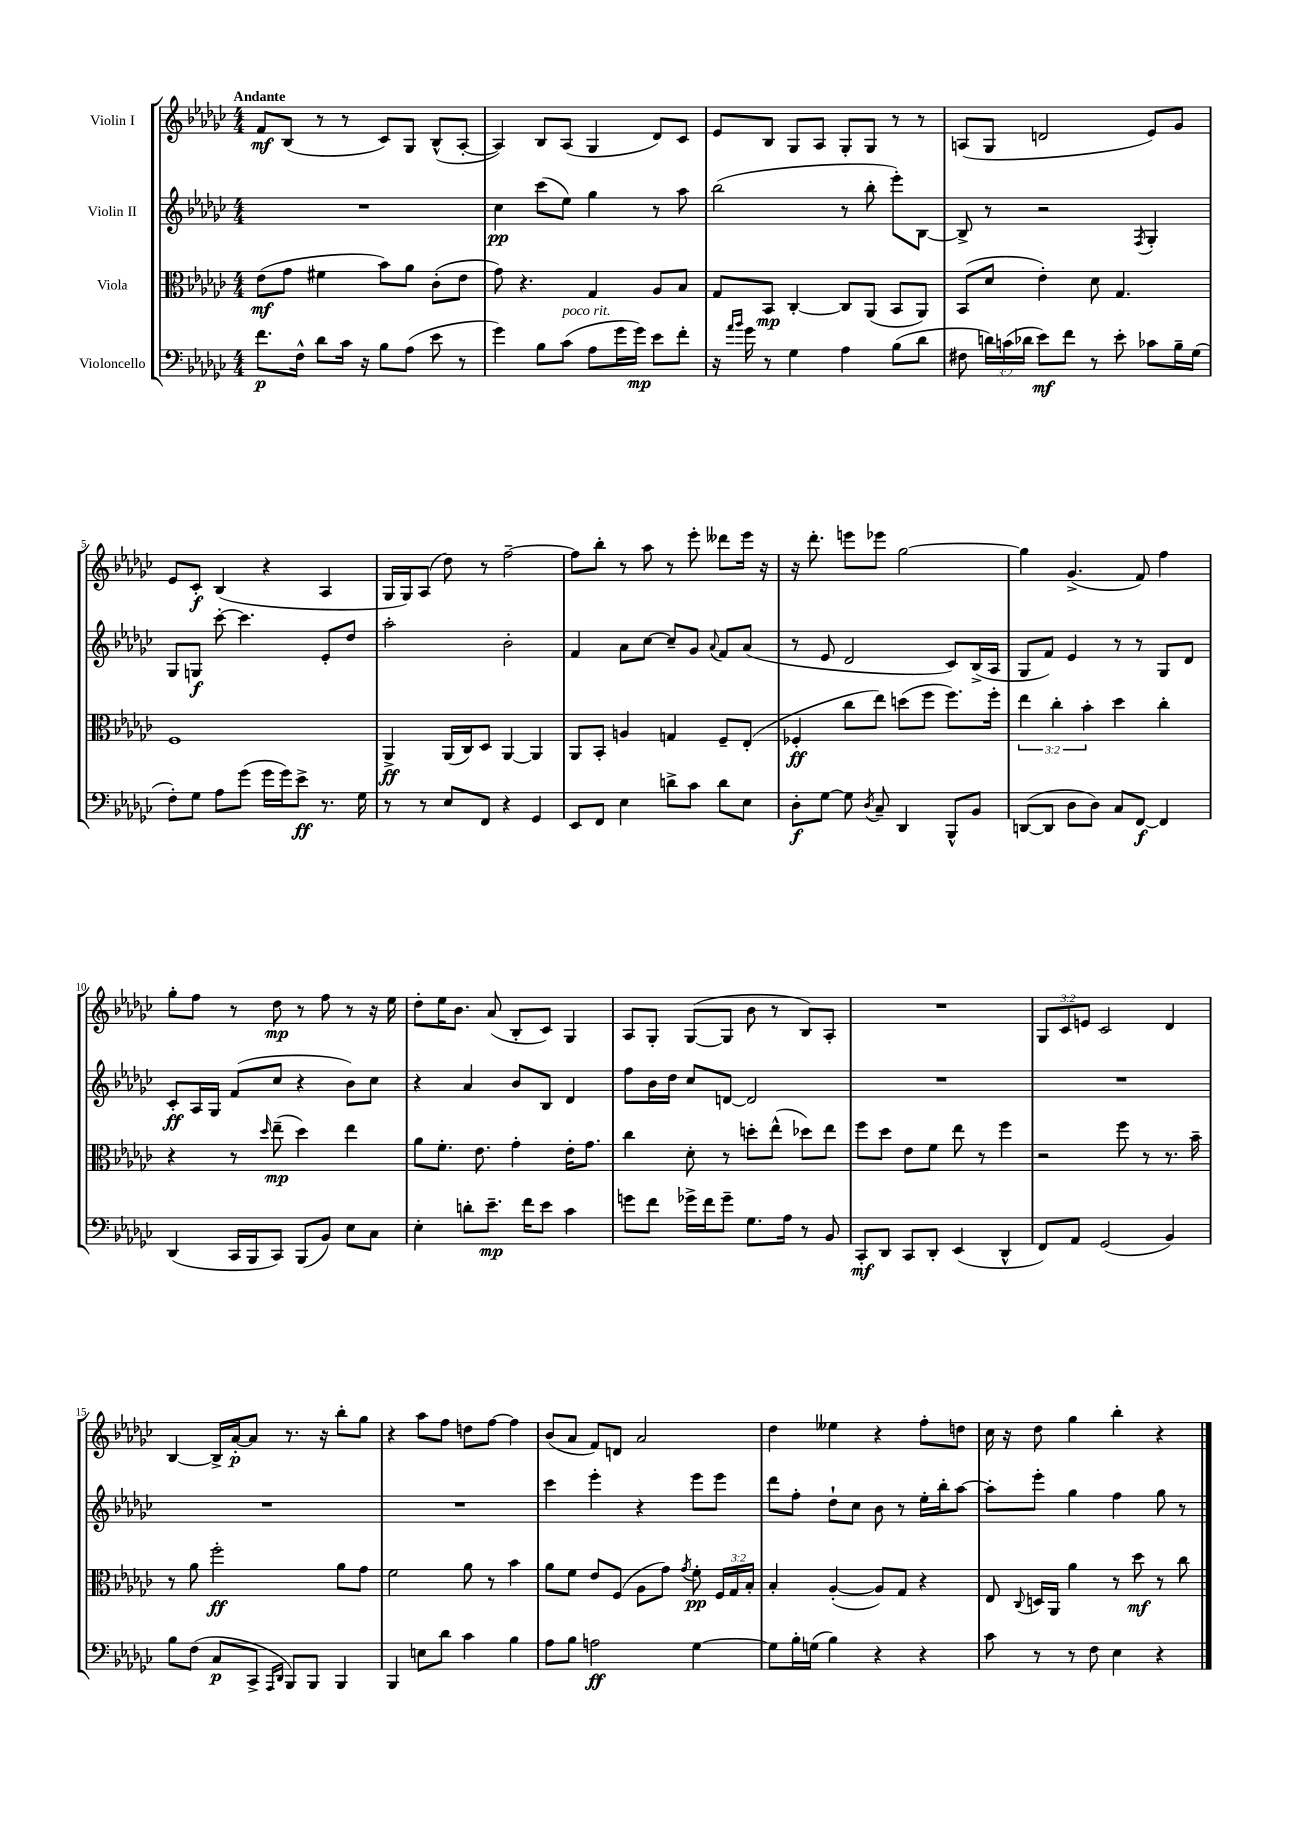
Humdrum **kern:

**kern	**kern	**kern	**kern
*staff4	*staff3	*staff2	*staff1
*clefF4	*clefC3	*clefG2	*clefG2
*k[b-e-a-d-g-c-]	*k[b-e-a-d-g-c-]	*k[b-e-a-d-g-c-]	*k[b-e-a-d-g-c-]
*M4/4	*M4/4	*M4/4	*M4/4
8.f	(8e-	1r	8f
.	8g-	.	(8B-
16F^^	.	.	.
8d-	4f#	.	8r
16c-	.	.	8r
16r	.	.	.
8B-	8b-)	.	8c-)
(8A-	8a-	.	8G-
8e-	(8c-'	.	(8B-^^
8r	8e-	.	[8A-'
=	=	=	=
4g-)	8g-)	4cc-	4A-])
.	4.r	.	.
8B-	.	(8ccc-	8B-
(8c-	.	8ee-)	(8A-
8A-	4G-	4gg-	4G-
16g-	.	.	.
16g-)	.	.	.
8e-	8A-	8r	8d-)
8f'	8B-	8aa-	8c-
=	=	=	=
16r	8G-	(2bb-	8e-
16qqa-	.	.	.
16qqb-	.	.	.
16g-	.	.	.
8r	8BB-	.	8B-
4G-	[4C-'	.	8G-
.	.	.	8A-
4A-	8C-]	8r	8G-'
.	(8AA-	8bb-'	8G-
(8B-	8BB-	8eee-')	8r
8d-	8AA-)	[8B-	8r
=	=	=	=
8F#	(8BB-	8B-^]	(8A
24d)	8d-	8r	8G-
(24c	.	.	.
24d-	.	.	.
8e-)	4e-')	2r	2d
8f	.	.	.
8r	8d-	.	.
8e-'	4.G-	.	.
.	.	8qF	.
8c-	.	4G-'	8e-)
16B-~	.	.	8g-
(16G-	.	.	.
=	=	=	=
8F')	1F	8G-	8e-
8G-	.	8G	8c-'
8A-	.	[8ccc-'	(4B-
(8g-	.	4.ccc-]	.
16g-	.	.	4r
16g-)	.	.	.
8e-^	.	.	.
8.r	.	8e-'	4A-
.	.	8dd-	.
16G-	.	.	.
=	=	=	=
8r	4AA-^	2aa-'	16G-
.	.	.	16G-)
8r	.	.	(8A-
8E-	(16AA-	.	8dd-)
.	16C-)	.	.
8FF	8D-	.	8r
4r	[4AA-	2b-'	[2ff~
4GG-	4AA-]	.	.
=	=	=	=
8EE-	8AA-	4f	8ff]
8FF	8BB-'	.	8bb-'
4E-	4A	8a-	8r
.	.	[8cc-	8aa-
8d^	4G	8cc-~]	8r
8c-	.	8g-	8eee-'
.	.	8qqa-	.
8d	8F~	8f	8ddd--
8E-	(8E-'	(8a-	16eee-
.	.	.	16r
=	=	=	=
8D-'	4F-'	8r	16r
.	.	.	8.ddd-'
[8G-	.	8e-	.
8G-]	8cc-	2d-	8eee
8qD-	.	.	.
8C-~	8ee-)	.	8eee-
4DD-	(8dd	.	[2gg-
.	8ff	.	.
8BBB-^^	8.ff)	8c-)	.
8BB-	.	(16B-^	.
.	16ff'	16A-	.
=	=	=	=
([8DD	6ee-	8G-	4gg-]
8DD]	.	8f)	.
.	6cc-'	.	.
8D-	.	4e-	(4.g-^
.	6b-'	.	.
8D-)	.	.	.
8C-	4dd-	8r	.
[8FF	.	8r	8f)
4FF]	4cc-'	8G-	4ff
.	.	8d-	.
=	=	=	=
(4DD-	4r	8c-'	8gg-'
.	.	16A-	8ff
.	.	16G-	.
16CC-	8r	(8f	8r
16BBB-	.	.	.
.	16qqdd-	.	.
8CC-)	(8ee-~	8cc-	8dd-
(8BBB-	4dd-)	4r	8r
8BB-)	.	.	8ff
8E-	4ee-	8b-)	8r
8C-	.	8cc-	16r
.	.	.	16ee-
=	=	=	=
4E-'	8a-	4r	8dd-'
.	8.f'	.	16ee-
.	.	.	8.b-
8d'	.	4a-	.
.	8.e-	.	.
8.e-~	.	.	(8a-
.	4g-'	8b-	8B-'
16f	.	.	.
8e-	.	8B-	8c-)
4c-	16e-'	4d-	4G-
.	8.g-	.	.
=	=	=	=
8g	4cc-	8ff	8A-
8f	.	16b-	8G-'
.	.	16dd-	.
16g-^	8d-'	8cc-	([8G-
16f	.	.	.
8g-~	8r	[8d	8G-]
8.G-	8dd'	2d]	8b-
.	(8ee-^^	.	8r
16A-	.	.	.
8r	8dd-)	.	8B-)
8BB-	8ee-	.	8A-'
=	=	=	=
8CC-'	8ff	1r	1r
8DD-	8dd-	.	.
8CC-	8e-	.	.
8DD-'	8f	.	.
(4EE-	8ee-	.	.
.	8r	.	.
4DD-^^	4ff	.	.
=	=	=	=
8FF)	2r	1r	12G-
.	.	.	12c-
8AA-	.	.	.
.	.	.	12e
(2GG-	.	.	2c-
.	8ff	.	.
.	8r	.	.
4BB-)	8.r	.	4d-
.	16b-~	.	.
=	=	=	=
8B-	8r	1r	[4B-
(8F	8a-	.	.
8C-	2ff'	.	16B-^]
.	.	.	[16a-'
8CC-^	.	.	8a-]
16qqAAA-	.	.	.
16qqDD-	.	.	.
8BBB-)	.	.	8.r
8BBB-	.	.	.
.	.	.	16r
4BBB-	8a-	.	8bb-'
.	8g-	.	8gg-
=	=	=	=
4BBB-	2f	1r	4r
8E	.	.	8aa-
8d-	.	.	8ff
4c-	8a-	.	8dd
.	8r	.	[8ff
4B-	4b-	.	4ff]
=	=	=	=
8A-	8a-	4ccc-	(8b-
8B-	8f	.	8a-
2A	8e-	4eee-'	8f)
.	(8F	.	8d
.	8A-	4r	2a-
.	8g-)	.	.
.	8qg-	.	.
[4G-	8f'	8eee-	.
.	24F	8eee-	.
.	24G-	.	.
.	24B-'	.	.
=	=	=	=
8G-]	4B-'	8ddd-	4dd-
16B-'	.	8ff'	.
(16G	.	.	.
4B-)	([4A-'	8dd-`	4ee--
.	.	8cc-	.
4r	8A-])	8b-	4r
.	8G-	8r	.
4r	4r	16ee-'	8ff'
.	.	16bb-'	.
.	.	[8aa-	8dd
=	=	=	=
8c-	8E-	8aa-']	16cc-
.	.	.	16r
.	8qqC-	.	.
8r	16D	8eee-'	8dd-
.	16AA-	.	.
8r	4a-	4gg-	4gg-
8F	.	.	.
4E-	8r	4ff	4bb-'
.	8dd-	.	.
4r	8r	8gg-	4r
.	8cc-	8r	.
==	==	==	==
*-	*-	*-	*-
